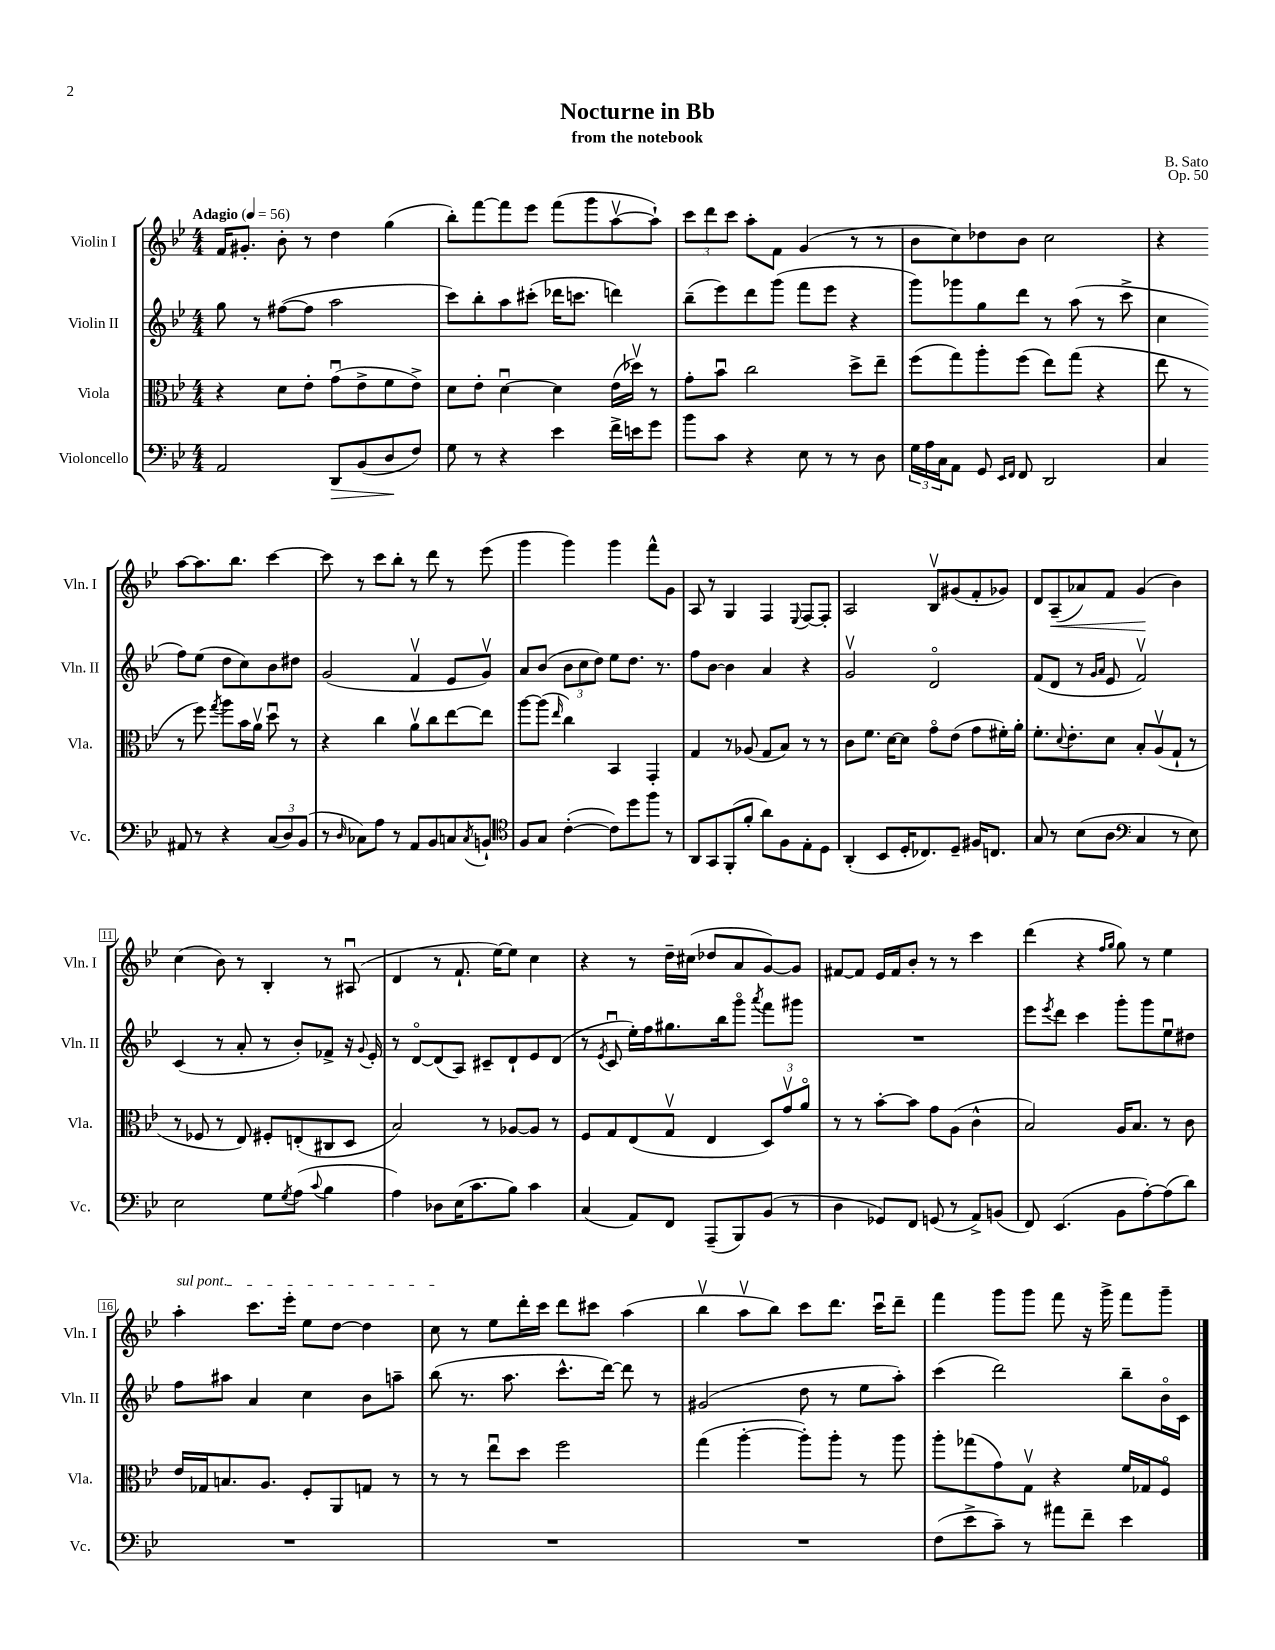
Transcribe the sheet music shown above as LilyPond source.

\header { title = "Nocturne in Bb" composer = "B. Sato" subtitle = "from the notebook" opus = "Op. 50" }
<<
\new StaffGroup <<
\new Staff = "s0" \with { instrumentName = "Violin I" shortInstrumentName = "Vln. I" } {
    \clef treble \key bes \major \numericTimeSignature \time 4/4 \tempo "Adagio" 4 = 56
    f'16 gis'8.-. bes'8-. r8 d''4 g''4( |
    bes''8-.) f'''8~ f'''8 ees'''8 f'''8( g'''8 a''8~\upbow a''8-!) |
    \tuplet 3/2 { c'''8 d'''8 c'''8 } a''8-. f'8 g'4( r8 r8 |
    bes'8 c''8) des''8 bes'8 c''2 |
    r4 a''8~ a''8. bes''8. c'''4~ |
    c'''8 r8 c'''8 bes''8-. r8 d'''8 r8 ees'''8( |
    g'''4 g'''4) g'''4 f'''8-^ g'8 |
    a8 r8 g4 f4 \appoggiatura { ees8 } f8~ f8-. |
    a2 bes8\upbow gis'8( f'8-. ges'8) |
    d'8 a8--\<( aes'8) f'8 g'4\!( bes'4) |
    c''4( bes'8) r8 bes4-. r8 ais8\downbow( |
    d'4 r8 f'8.-! ees''16~) ees''8 c''4 |
    r4 r8 d''16-- cis''16( des''8 a'8 g'8~) g'8 |
    fis'8~ fis'8 ees'16 fis'16 bes'8-. r8 r8 c'''4 |
    d'''4( r4 \grace { f''16 g''16 } g''8) r8 ees''4 |
    \once \override TextSpanner.bound-details.left.text = \markup { \italic "sul pont." } a''4-.\startTextSpan c'''8. ees'''16-. ees''8 d''8~ d''4 |
    c''8\stopTextSpan r8 ees''8 d'''16-. c'''16 d'''8 cis'''8 a''4( |
    bes''4\upbow a''8\upbow bes''8) c'''8 d'''8. c'''16\downbow d'''8-- |
    f'''4 g'''8 g'''8 f'''8 r16 g'''16-> f'''8 g'''8-- \bar "|." |
}
\new Staff = "s1" \with { instrumentName = "Violin II" shortInstrumentName = "Vln. II" } {
    \clef treble \key bes \major \numericTimeSignature \time 4/4
    g''8 r8 fis''8~( fis''8 a''2 |
    c'''8) bes''8-. a''8 cis'''8-.( des'''16 c'''8. d'''4) |
    bes''8--( ees'''8) d'''8 g'''8( f'''8 ees'''8 r4 |
    g'''8) ges'''8 g''8 d'''8 r8 a''8( r8 c'''8-> |
    c''4 f''8) ees''8( d''8 c''8) bes'8 dis''8 |
    g'2( f'4\upbow ees'8 g'8\upbow) |
    a'8 bes'8( \tuplet 3/2 { bes'8 c''8 d''8) } ees''8 d''8. r8. |
    f''8 bes'8~ bes'4 a'4 r4 |
    g'2\upbow d'2\flageolet |
    f'8( d'8 r8 \grace { g'16 a'16 } ees'8 f'2\upbow) |
    c'4( r8 a'8-. r8 bes'8-.) fes'8-> r16 \appoggiatura { g'8 } ees'16-. |
    r8 d'8~\flageolet d'8( a8) cis'8-- d'8-! ees'8 d'8( |
    r8 \acciaccatura { ees'8 } c'8\downbow ees''16-.) f''16 gis''8. bes''16 g'''8\flageolet \acciaccatura { a'''8 } f'''8 gis'''8 |
    R1 |
    ees'''8 \acciaccatura { ees'''8 } d'''8 c'''4 g'''8-. g'''8 ees''8\downbow dis''8 |
    f''8 ais''8 a'4 c''4 bes'8 a''8-- |
    bes''8( r8. a''8. c'''8.-^ d'''16~) d'''8 r8 |
    gis'2( d''8 r8 ees''8 a''8-.) |
    c'''4( d'''2) bes''8-- bes'16\flageolet c'16 \bar "|." |
}
\new Staff = "s2" \with { instrumentName = "Viola" shortInstrumentName = "Vla." } {
    \clef alto \key bes \major \numericTimeSignature \time 4/4
    r4 d'8 ees'8-. g'8\downbow( ees'8-> f'8 ees'8->) |
    d'8 ees'8-. d'4~\downbow d'4 ees'16( des''16\upbow) r8 |
    g'8-. bes'8\downbow c''2 d''8-> ees''8-- |
    f''8( g''8) a''8-. f''8( ees''8) g''8( r4 |
    ees''8 r8 r8 f''8) \acciaccatura { g''8 } a''8 bes'16 a'16\upbow d''8\downbow r8 |
    r4 c''4 a'8\upbow c''8 ees''8~ ees''8 |
    a''8~ a''8( \grace { ees''16 } c''4) bes,4 g,4-. |
    g4 r8 aes8( g8 bes8) r8 r8 |
    c'8 f'8. d'16~ d'8 g'8\flageolet ees'8( g'8 fis'16-.) a'16-. |
    f'8.-. \appoggiatura { d'8 } ees'8.-. d'8 bes8-. a8\upbow( g8-! r8 |
    r8 fes8 r8 ees8) fis8-. e8-.( cis8 d8 |
    bes2) r8 aes8~ aes8 r8 |
    f8 g8 ees8( g8\upbow ees4 \tuplet 3/2 { d8) g'8\upbow a'8\flageolet } |
    r8 r8 bes'8~-. bes'8 g'8 a8( c'4-^ |
    bes2) a16 bes8. r8 c'8 |
    ees'16 ges16 b8. a8. f8-. a,8 g8 r8 |
    r8 r8 ees''8\downbow d''8 f''2 |
    g''4( a''4~-. a''8-.) a''8-. r8 a''8 |
    a''8-. ges''8( g'8) g8\upbow r4 f'16 ges16 f8\flageolet \bar "|." |
}
\new Staff = "s3" \with { instrumentName = "Violoncello" shortInstrumentName = "Vc." } {
    \clef bass \key bes \major \numericTimeSignature \time 4/4
    a,2 d,8\> bes,8( d8\! f8) |
    g8 r8 r4 ees'4 f'16-> e'16 g'8 |
    bes'8 c'8 r4 ees8 r8 r8 d8 |
    \tuplet 3/2 { g16 a16 c16 } a,8 g,8 \grace { ees,16 f,16 } f,8 d,2 |
    c4 ais,8 r8 r4 \tuplet 3/2 { c8( d8) bes,8( } |
    r8 \grace { d16 } ces8) a8 r8 a,8 bes,8 c8 \acciaccatura { c8 } b,8-! |
    \clef tenor f8 g8 c'4~-.( c'8) d''8 f''8 r8 |
    a,8 g,8 f,8-.( f'8-. a'8) f8 ees8-. d8 |
    a,4-.( bes,8 d16-. ces8.) d8-- fis16 c8. |
    g8 r8 bes8( a8 \clef bass c4 r8 ees8) |
    ees2 g8 \acciaccatura { g8 } a8( \appoggiatura { c'8 } bes4 |
    a4) des8 ees16( c'8. bes8) c'4 |
    c4( a,8) f,8 a,,8--( bes,,8) bes,8( r8 |
    d4 ges,8) f,8 g,8( r8 a,8->) b,8( |
    f,8) ees,4.( bes,8 a8~-.) a8( d'8) |
    R1 |
    R1 |
    R1 |
    f8( ees'8-> c'8--) r8 ais'8 f'8-- ees'4 \bar "|." |
}
>>
>>
\layout { \context { \Score \override BarNumber.stencil = #(make-stencil-boxer 0.1 0.3 ly:text-interface::print) } }
